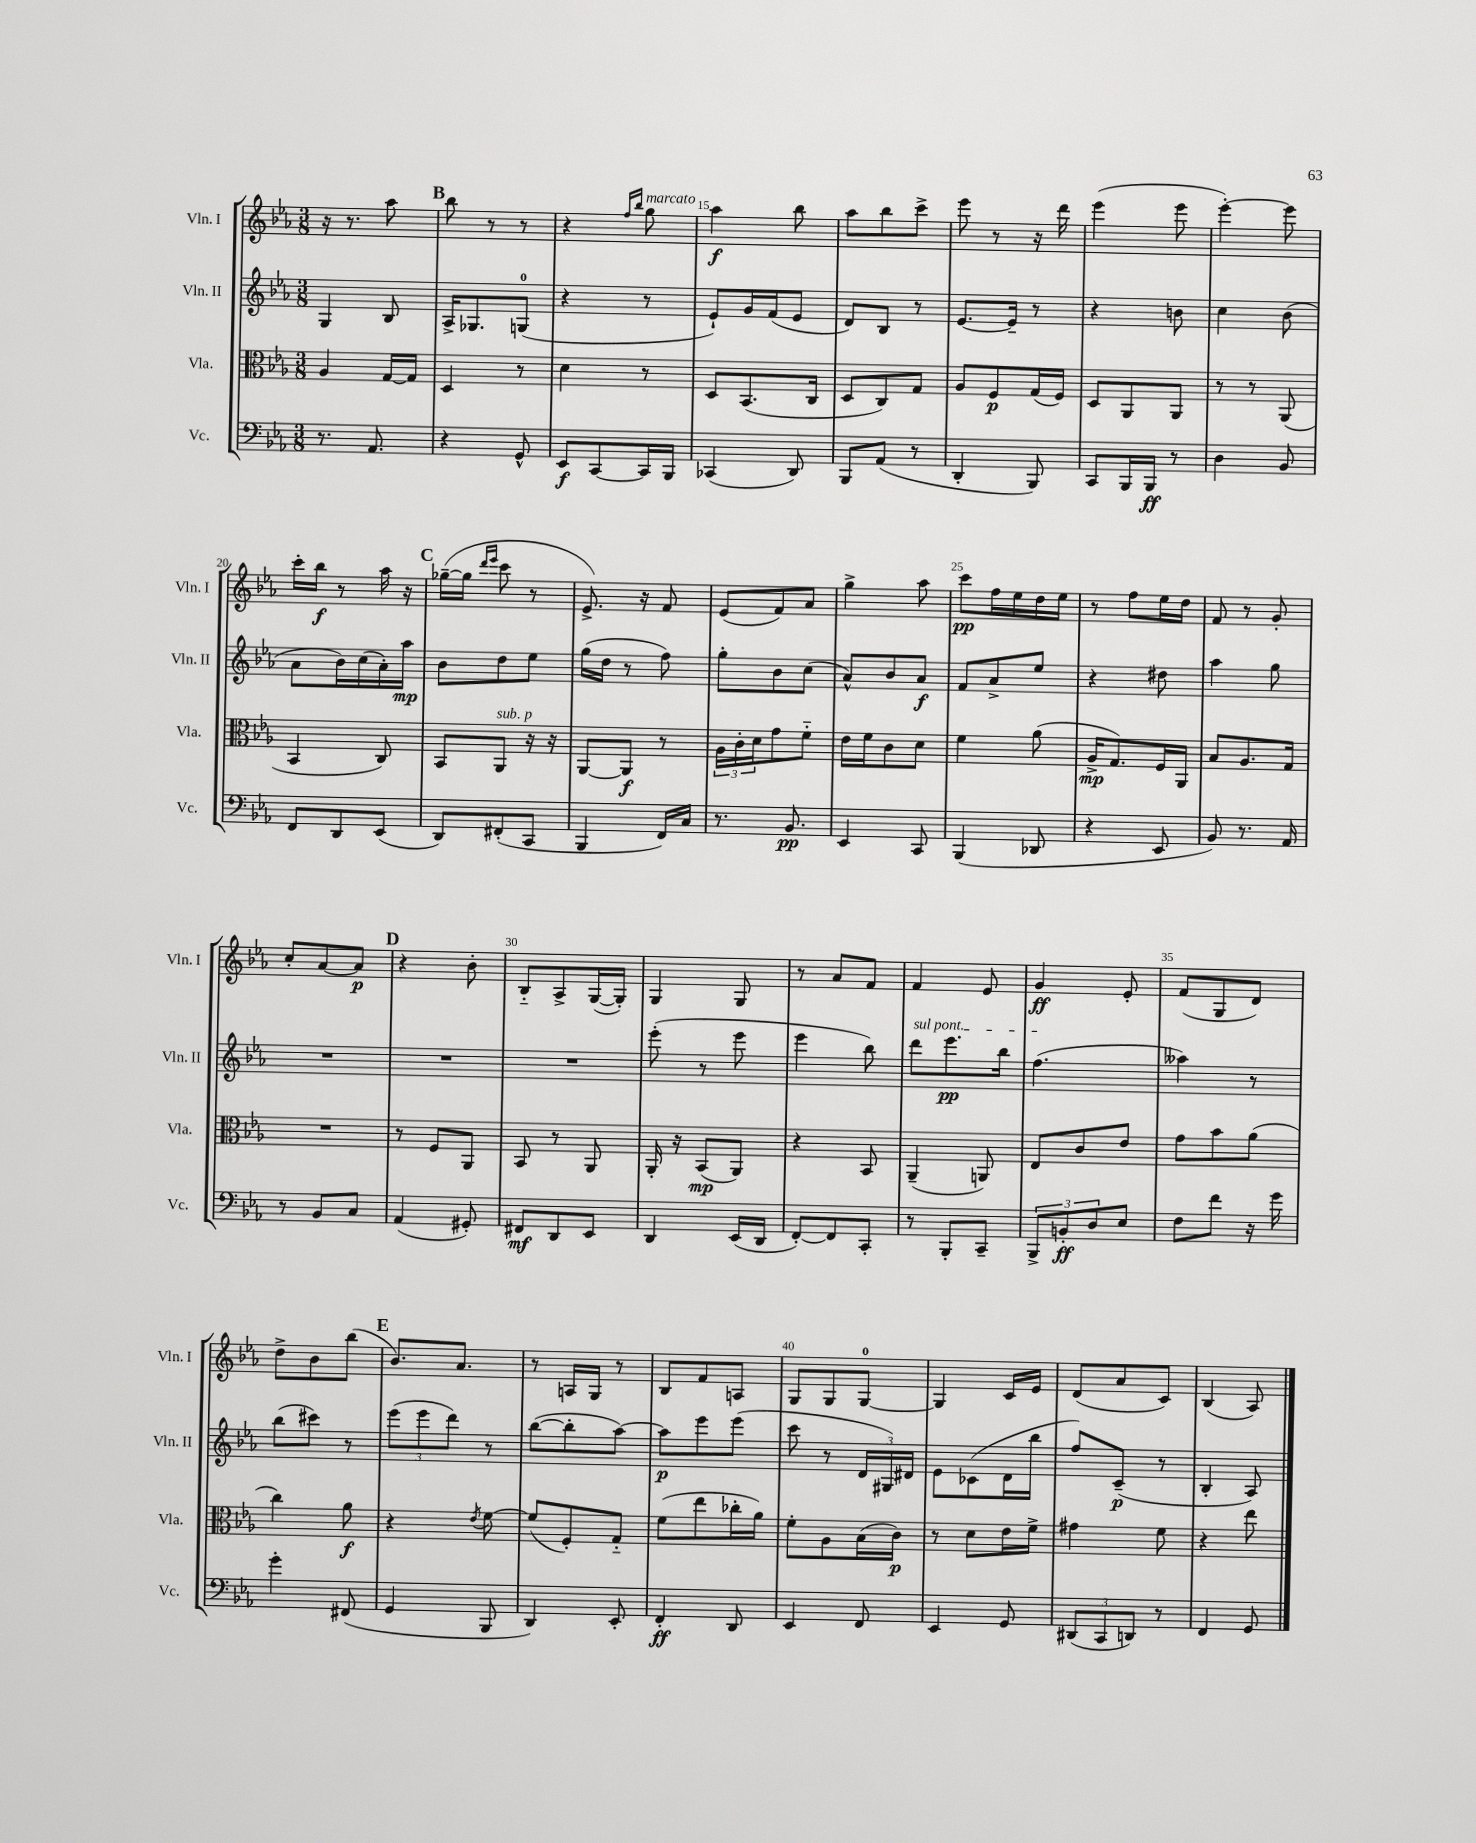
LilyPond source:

<<
\new StaffGroup <<
\new Staff = "s0" \with { instrumentName = "Vln. I" shortInstrumentName = "Vln. I" } {
    \clef treble \key ees \major \numericTimeSignature \time 3/8
    r16 r8. aes''8 |
    \mark \markup { \bold "B" } bes''8 r8 r8 |
    r4 \grace { f''16 bes''16 } g''8^\markup { \italic "marcato" } |
    aes''4\f bes''8 |
    aes''8 bes''8 c'''8-> |
    ees'''8 r8 r16 d'''16 |
    ees'''4( ees'''8 |
    ees'''4~-.) ees'''8 |
    c'''16-. bes''16\f r8 aes''16 r16 |
    \mark \markup { \bold "C" } ges''16~--( ges''16 \grace { d'''16 ees'''16 } c'''8 r8 |
    ees'8.->) r16 f'8 |
    ees'8( f'8) aes'8 |
    g''4-> aes''8 |
    c'''8\pp f''16 ees''16 d''16 ees''16 |
    r8 f''8 ees''16 d''16 |
    f'8 r8 g'8-. |
    c''8-. aes'8~ aes'8\p |
    \mark \markup { \bold "D" } r4 bes'8-. |
    bes8-_ aes8-> g16~( g16-.) |
    g4 g8 |
    r8 aes'8 f'8 |
    f'4 ees'8 |
    g'4\ff ees'8-. |
    f'8( g8 d'8) |
    d''8-> bes'8 bes''8( |
    \mark \markup { \bold "E" } bes'8.) aes'8. |
    r8 a16 g16 r8 |
    bes8 f'8 a8 |
    g8 g8 g8-0~ |
    g4 c'16 ees'16 |
    d'8( aes'8 c'8) |
    bes4( aes8) \bar "|." |
}
\new Staff = "s1" \with { instrumentName = "Vln. II" shortInstrumentName = "Vln. II" } {
    \clef treble \key ees \major \numericTimeSignature \time 3/8
    g4 bes8 |
    \mark \markup { \bold "B" } aes16-> ges8. g8-0( |
    r4 r8 |
    ees'8-!) g'16 f'16( ees'8 |
    d'8) bes8 r8 |
    ees'8.~ ees'16-- r8 |
    r4 b'8 |
    c''4 bes'8( |
    aes'8 bes'16) c''16( aes'16-.) aes''16\mp |
    \mark \markup { \bold "C" } bes'8 d''8 ees''8 |
    g''16( d''16 r8 f''8) |
    g''8-. bes'8 c''8( |
    aes'8-^) bes'8 aes'8\f |
    f'8 aes'8-> ees''8 |
    r4 dis''8 |
    aes''4 g''8 |
    R4. |
    \mark \markup { \bold "D" } R4. |
    R4. |
    ees'''8-.( r8 ees'''8 |
    ees'''4 bes''8) |
    \once \override TextSpanner.bound-details.left.text = \markup { \italic "sul pont." } d'''8\startTextSpan ees'''8.\pp bes''16 |
    f''4.\stopTextSpan( |
    aeses''4) r8 |
    bes''8( cis'''8) r8 |
    \mark \markup { \bold "E" } \tuplet 3/2 { ees'''8( ees'''8 d'''8) } r8 |
    bes''8~( bes''8-. aes''8~) |
    aes''8\p ees'''8 ees'''8( |
    c'''8 r8 \tuplet 3/2 { d'16 gis16) dis'16 } |
    ees'8 ces'8( d'16 bes''16 |
    f''8) c'8--\p( r8 |
    bes4-. aes8) \bar "|." |
}
\new Staff = "s2" \with { instrumentName = "Vla." shortInstrumentName = "Vla." } {
    \clef alto \key ees \major \numericTimeSignature \time 3/8
    aes4 g16~ g16 |
    \mark \markup { \bold "B" } d4 r8 |
    d'4 r8 |
    d8 bes,8.( c16 |
    d8 c8) g8 |
    aes8 f8\p g16( f16) |
    d8 aes,8 aes,8 |
    r8 r8 aes,8( |
    bes,4 c8) |
    \mark \markup { \bold "C" } bes,8 aes,8^\markup { \italic "sub. p" } r16 r16 |
    aes,8~ aes,8\f r8 |
    \tuplet 3/2 { aes16 c'16-. d'16 } g'8 f'8-_ |
    ees'16 f'16 c'8 d'8 |
    f'4 aes'8( |
    aes16->\mp g8.) f16 aes,16 |
    bes8 aes8. g16 |
    R4. |
    \mark \markup { \bold "D" } r8 f8 aes,8 |
    bes,8 r8 aes,8 |
    aes,16-. r16 bes,8\mp( aes,8) |
    r4 bes,8 |
    aes,4--( a,8) |
    ees8 c'8 ees'8 |
    g'8 bes'8 aes'8( |
    c''4) aes'8\f |
    \mark \markup { \bold "E" } r4 \acciaccatura { ees'8 } f'8~ |
    f'8( f8-.) g8-_ |
    f'8( ees''8 ces''16-. aes'16) |
    f'8-. aes8 bes16( c'16\p) |
    r8 d'8 ees'16 f'16-> |
    gis'4 f'8 |
    r4 ees''8 \bar "|." |
}
\new Staff = "s3" \with { instrumentName = "Vc." shortInstrumentName = "Vc." } {
    \clef bass \key ees \major \numericTimeSignature \time 3/8
    r8. aes,8. |
    \mark \markup { \bold "B" } r4 g,8-^ |
    ees,8\f c,8~ c,16 bes,,16 |
    ces,4( d,8) |
    bes,,8 aes,8( r8 |
    d,4-. bes,,8) |
    c,8 bes,,16 bes,,16\ff r8 |
    d4 bes,8 |
    f,8 d,8 ees,8( |
    \mark \markup { \bold "C" } d,8) fis,8-.( c,8 |
    bes,,4 f,16) c16 |
    r8. bes,8.\pp |
    ees,4 c,8 |
    bes,,4( des,8 |
    r4 ees,8 |
    bes,8) r8. aes,16 |
    r8 bes,8 c8 |
    \mark \markup { \bold "D" } aes,4( gis,8-.) |
    fis,8\mf d,8 ees,8 |
    d,4 ees,16( d,16 |
    f,8~-.) f,8 c,8-. |
    r8 bes,,8-. c,8-- |
    \tuplet 3/2 { bes,,8-> b,8-.\ff d8 } ees8 |
    f8 f'8 r16 g'16 |
    g'4-. fis,8( |
    \mark \markup { \bold "E" } g,4 bes,,8 |
    d,4) ees,8-. |
    f,4-.\ff d,8 |
    ees,4 f,8 |
    ees,4 g,8 |
    \tuplet 3/2 { dis,8( c,8 d,8) } r8 |
    f,4 g,8 \bar "|." |
}
>>
>>
\layout { \context { \Score currentBarNumber = #12 \override BarNumber.break-visibility = ##(#f #t #t) barNumberVisibility = #(every-nth-bar-number-visible 5) } }
